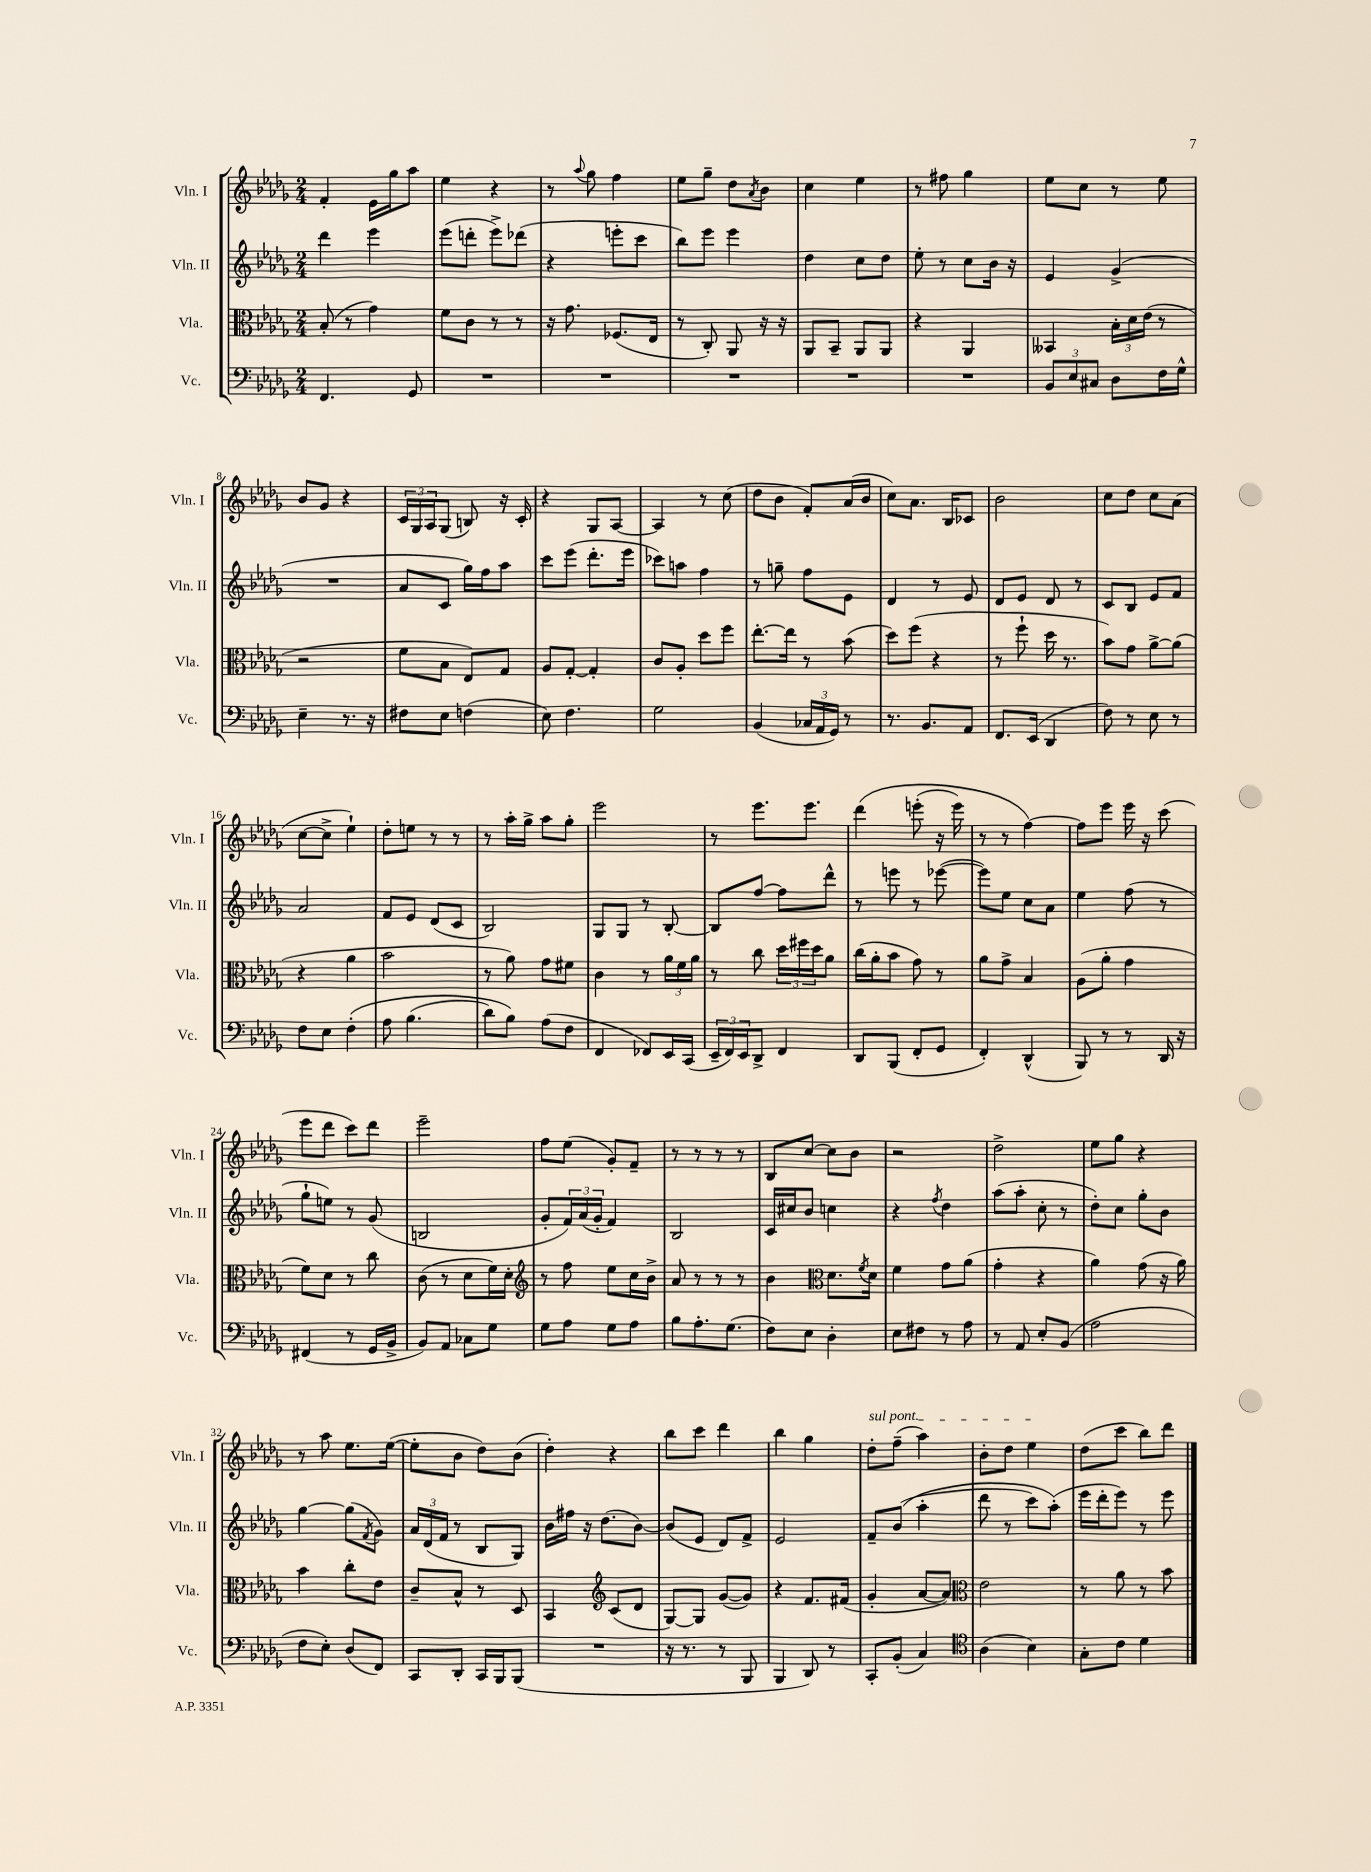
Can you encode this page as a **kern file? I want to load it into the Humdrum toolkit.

**kern	**kern	**kern	**kern
*part4	*part3	*part2	*part1
*staff4	*staff3	*staff2	*staff1
*I"Vc.	*I"Vla.	*I"Vln. II	*I"Vln. I
*I'Vc.	*I'Vla.	*I'Vln. II	*I'Vln. I
*clefF4	*clefC3	*clefG2	*clefG2
*k[b-e-a-d-g-]	*k[b-e-a-d-g-]	*k[b-e-a-d-g-]	*k[b-e-a-d-g-]
*M2/4	*M2/4	*M2/4	*M2/4
=1	=1	=1	=1
4.FF/	(8B-'/	4ddd-\	4f'/
.	8r	.	.
.	4g-\)	4eee-\	16e-\LL
.	.	.	16gg-\J
8GG-/	.	.	8aa-\J
=2	=2	=2	=2
2r	8f\L	(8eee-\L	4ee-\
.	8c\J	8dddn'\J	.
.	8r	8eee-^\L)	4r
.	8r	(8ddd-X\J	.
=3	=3	=3	=3
2r	16r	4r	8r
.	8.g-\	.	.
.	.	.	8qqaa-/
.	.	.	8gg-\
.	(8.F-X/L	8eeen'\L	4ff\
.	.	8ccc\J	.
.	16E-/Jk	.	.
=4	=4	=4	=4
2r	8r	8bb-\L)	8ee-\L
.	8C'/)	8eee-\J	8gg-~\J
.	8AA-/	4eee-\	8dd-\L
.	.	.	8qa-/
.	16r	.	8b-\J
.	16r	.	.
=5	=5	=5	=5
2r	8AA-/L	4dd-\	4cc\
.	8BB-~/J	.	.
.	8AA-/L	8cc\L	4ee-\
.	8AA-/J	8dd-\J	.
=6	=6	=6	=6
2r	4r	8ee-'\	8r
.	.	8r	8ff#X\
.	4AA-/	8cc\L	4gg-\
.	.	16b-\Jk	.
.	.	16r	.
=7	=7	=7	=7
12BB-/L	4BB--X/	4e-/	8ee-\L
12E-/	.	.	.
.	.	.	8cc\J
12C#X/J	.	.	.
8D-\L	24B-'\LL	(4g-^/	8r
.	24d-\	.	.
.	(24e-\JJ	.	.
16F\L	8r	.	8ee-\
16G-^^\JJ	.	.	.
!!LO:LB:g=z
=8	=8	=8	=8
4E-~\	2r	2r	8b-/L
.	.	.	8g-/J
8.r	.	.	4r
16r	.	.	.
=9	=9	=9	=9
8F#X\L	8f\L	8a-/L	24c/LL
.	.	.	24G-/
.	.	.	24A-/J
8E-\J	8B-\J	8c/J	(8G-/J
(4Fn\	8E-/L)	16gg-\LL)	8Bn/)
.	.	16ff\J	.
.	8G-/J	8aa-\J	16r
.	.	.	16c'/
=10	=10	=10	=10
8E-\)	8A-/L	8ccc\L	4r
4.F\	[8G-'/J	(8eee-\J	.
.	4G-'/]	8.ddd-'\L	8G-/L
.	.	.	[8A-/J
.	.	16eee-\Jk	.
=11	=11	=11	=11
2G-\	8c/L	8ccc-X\L)	4A-/]
.	8A-'/J	8aan\J	.
.	8dd-\L	4ff\	8r
.	8ff\J	.	(8cc\
=12	=12	=12	=12
(4BB-/	[8.ee-'\L	8r	8dd-\L
.	.	8ggn~\	8b-\J
.	16ee-\Jk]	.	.
24C-X/LL	8r	8ff\L	8f'/L)
24AA-/	.	.	.
24GG-/JJ)	.	.	.
8r	(8b-\	8e-\J	(16a-/L
.	.	.	16b-/JJ
=13	=13	=13	=13
8.r	8dd-\L)	4d-/	8cc\L)
.	(8ff\J	.	8.a-\J
8.BB-/L	.	.	.
.	4r	8r	.
.	.	.	16B-/KL
8AA-/J	.	8e-/	8c-X/J
=14	=14	=14	=14
8.FF/L	8r	8d-/L	2b-\
.	8ff`\	8e-/J	.
(16EE-/Jk	.	.	.
4DD-/	16dd-\	8d-/	.
.	8.r	.	.
.	.	8r	.
=15	=15	=15	=15
8F\)	8b-\L)	8c/L	8cc\L
8r	8g-\J	8B-/J	8dd-\J
8E-\	[8a-^\L	8e-/L	8cc\L
8r	(8a-\J]	8f/J	(8a-\J
!!LO:LB:g=z
=16	=16	=16	=16
8F\L	4r	2a-/	[8cc\L
8E-\J	.	.	8cc^\J]
(4F'\	4a-\	.	4ee-`\)
=17	=17	=17	=17
8A-\	2b-\	8f/L	8dd-'\L
(4.B-\	.	8e-/J	8een\J
.	.	(8d-/L	8r
.	.	8c/J	8r
=18	=18	=18	=18
8d-\L)	8r	2B-/)	8r
8B-\J)	8a-\)	.	16aa-'\LL
.	.	.	16gg-^\JJ
(8A-\L	8g-\L	.	8aa-\L
8F\J	8f#X\J	.	8gg-'\J
=19	=19	=19	=19
4FF/	4c\	8G-/L	2eee-\
.	.	8G-/J	.
8FF-X/L)	8r	8r	.
16EE-/L	24a-\LL	[8B-'/	.
.	24f\	.	.
(16CC/JJ	.	.	.
.	24a-\JJ	.	.
=20	=20	=20	=20
24EE-~/LL	8r	8B-/L]	8r
24FF/)	.	.	.
24EE-/J	.	.	.
8DD-^/J	8cc\	[8ff/J	8.eee-\L
4FF/	24dd-\LL	8ff\L]	.
.	24ff#X\	.	.
.	.	.	8.eee-\J
.	24dd-\J	.	.
.	8a-\J	8ddd-^^\J	.
=21	=21	=21	=21
8DD-/L	(16cc\LL	8r	(4ddd-\
.	16a-'\J	.	.
(8BBB-/J	8b-\J	8eeen\	.
8FF'/L	8g-\)	8r	(8eeen'\
8GG-/J	8r	([8eee-X\	16r
.	.	.	16eee\)
=22	=22	=22	=22
4FF'/)	8a-\L	8eee-\L])	8r
.	8g-^\J	8ee-\J	8r
(4DD-^^/	4B-/	8cc\L	[4ff\)
.	.	8a-\J	.
=23	=23	=23	=23
8BBB-/)	(8A-\L	4ee-\	8ff\L]
8r	8a-'\J	.	8eee-\J
8r	4g-\	(8ff\	16eee-\
.	.	.	16r
16DD-/	.	8r	(8ccc\
16r	.	.	.
!!LO:LB:g=z
=24	=24	=24	=24
(4FF#X/	8f\L)	8gg-`\L	8eee-\L
.	8d-\J	8een\J)	8ddd-\J
8r	8r	8r	8ccc\L)
16GG-/LL	8cc\	(8g-/	8ddd-\J
16BB-^/JJ	.	.	.
=25	=25	=25	=25
8BB-/L)	(8c\	2Bn/	2eee-~\
8AA-/J	8r	.	.
8C-X\L	8d-\L	.	.
8G-\J	16f\L)	.	.
.	16d-'\JJ	.	.
=26	=26	=26	=26
*	*clefG2	*	*
8G-\L	8r	8g-'/L	8ff\L
8A-\J	8ff\	24f/L)	(8ee-\J
.	.	(24a-/	.
.	.	24g-'/JJ	.
8G-\L	8ee-\L	4f/)	8g-'/L)
8A-\J	16cc\L	.	8f~/J
.	16b-^\JJ	.	.
=27	=27	=27	=27
8B-\L	8a-/	2B-/	8r
8.A-'\	8r	.	8r
.	8r	.	8r
(8.G-\J	.	.	.
.	8r	.	8r
=28	=28	=28	=28
8F\L)	4b-\	16c/LL	8B-/L
.	.	16cc#X/J	.
8E-\J	.	8b-/J	[8cc/J
*	*clefC3	*	*
4D-'\	8.d-\L	4ccn\	8cc\L]
.	.	.	8b-\J
.	8qf/	.	.
.	16d-\Jk	.	.
=29	=29	=29	=29
8E-\L	4f\	4r	2r
8F#X\J	.	.	.
.	.	8qff/	.
8r	8g-\L	4dd-\	.
8A-\	(8a-\J	.	.
=30	=30	=30	=30
8r	4g-'\	(8aa-\L	2dd-^\
8AA-/	.	8aa-'\J	.
8E-'/L	4r	8cc'\	.
(8BB-/J	.	8r	.
=31	=31	=31	=31
2A-\	4a-\)	8dd-'\L)	8ee-\L
.	.	8cc\J	8gg-\J
.	(8g-\	8gg-'\L	4r
.	16r	8b-\J	.
.	16a-\)	.	.
!!LO:LB:g=z
=32	=32	=32	=32
8F\L	4b-\	[4gg-\	8r
8E-'\J)	.	.	8aa-\
(8D-/L	8cc'\L	(8gg-\L]	8.ee-\L
.	.	8qf/	.
8FF/J)	8e-\J	8g-\J)	.
.	.	.	([16ee-\Jk
=33	=33	=33	=33
8CC/L	8c~/L	24a-/LL	8ee-'\L]
.	.	(24d-/	.
.	.	24f/JJ	.
8DD-'/J	8B-^^/J	8r	8b-\J
16CC/LL	8r	8B-/L	8dd-\L)
16BBB-/J	.	.	.
(8BBB-/J	8D-/	8G-/J)	(8b-\J
=34	=34	=34	=34
2r	4BB-/	16b-\LL	4dd-'\)
.	.	16ff#X\JJ	.
.	.	16r	.
.	.	(8.dd-\L	.
*	*clefG2	*	*
.	(8c/L	.	4r
.	8d-/J	[8b-\J)	.
=35	=35	=35	=35
16r	[8G-/L)	(8b-/L]	8bb-\L
8.r	.	.	.
.	8G-/J]	8e-/J	8ccc\J
8r	([8g-/L	8d-/L)	4ddd-\
8BBB-/	8g-/J])	8f^/J	.
=36	=36	=36	=36
4BBB-/	4r	2e-/	4bb-\
8DD-/)	8.f/L	.	4gg-\
8r	.	.	.
.	(16f#X/Jk	.	.
=37	=37	=37	=37
!	!	!	!LO:TX:a:i:t=sul pont.
8CC'/L	4g-'/	8f~/L	8dd-'\L
(8BB-'/J	.	((8b-/J	(8ff~\J
4C/)	[8a-/L	4aa-'\	4aa-\)
.	8a-/J])	.	.
=38	=38	=38	=38
*clefC4	*clefC3	*	*
(4A-\	2e-\	8ddd-\	8b-'\L
.	.	8r	8dd-\J
4B-\)	.	8ccc\L)	4ee-\
.	.	(8aa-'\J)	.
=39	=39	=39	=39
8G-'\L	8r	16eee-\LL	(8dd-\L
.	.	16ddd-'\J	.
8c\J	8a-\	8eee-\J)	8ccc\J
4d-\	8r	8r	8bb-\L)
.	8b-\	8eee-\	8ddd-\J
==	==	==	==
*-	*-	*-	*-
